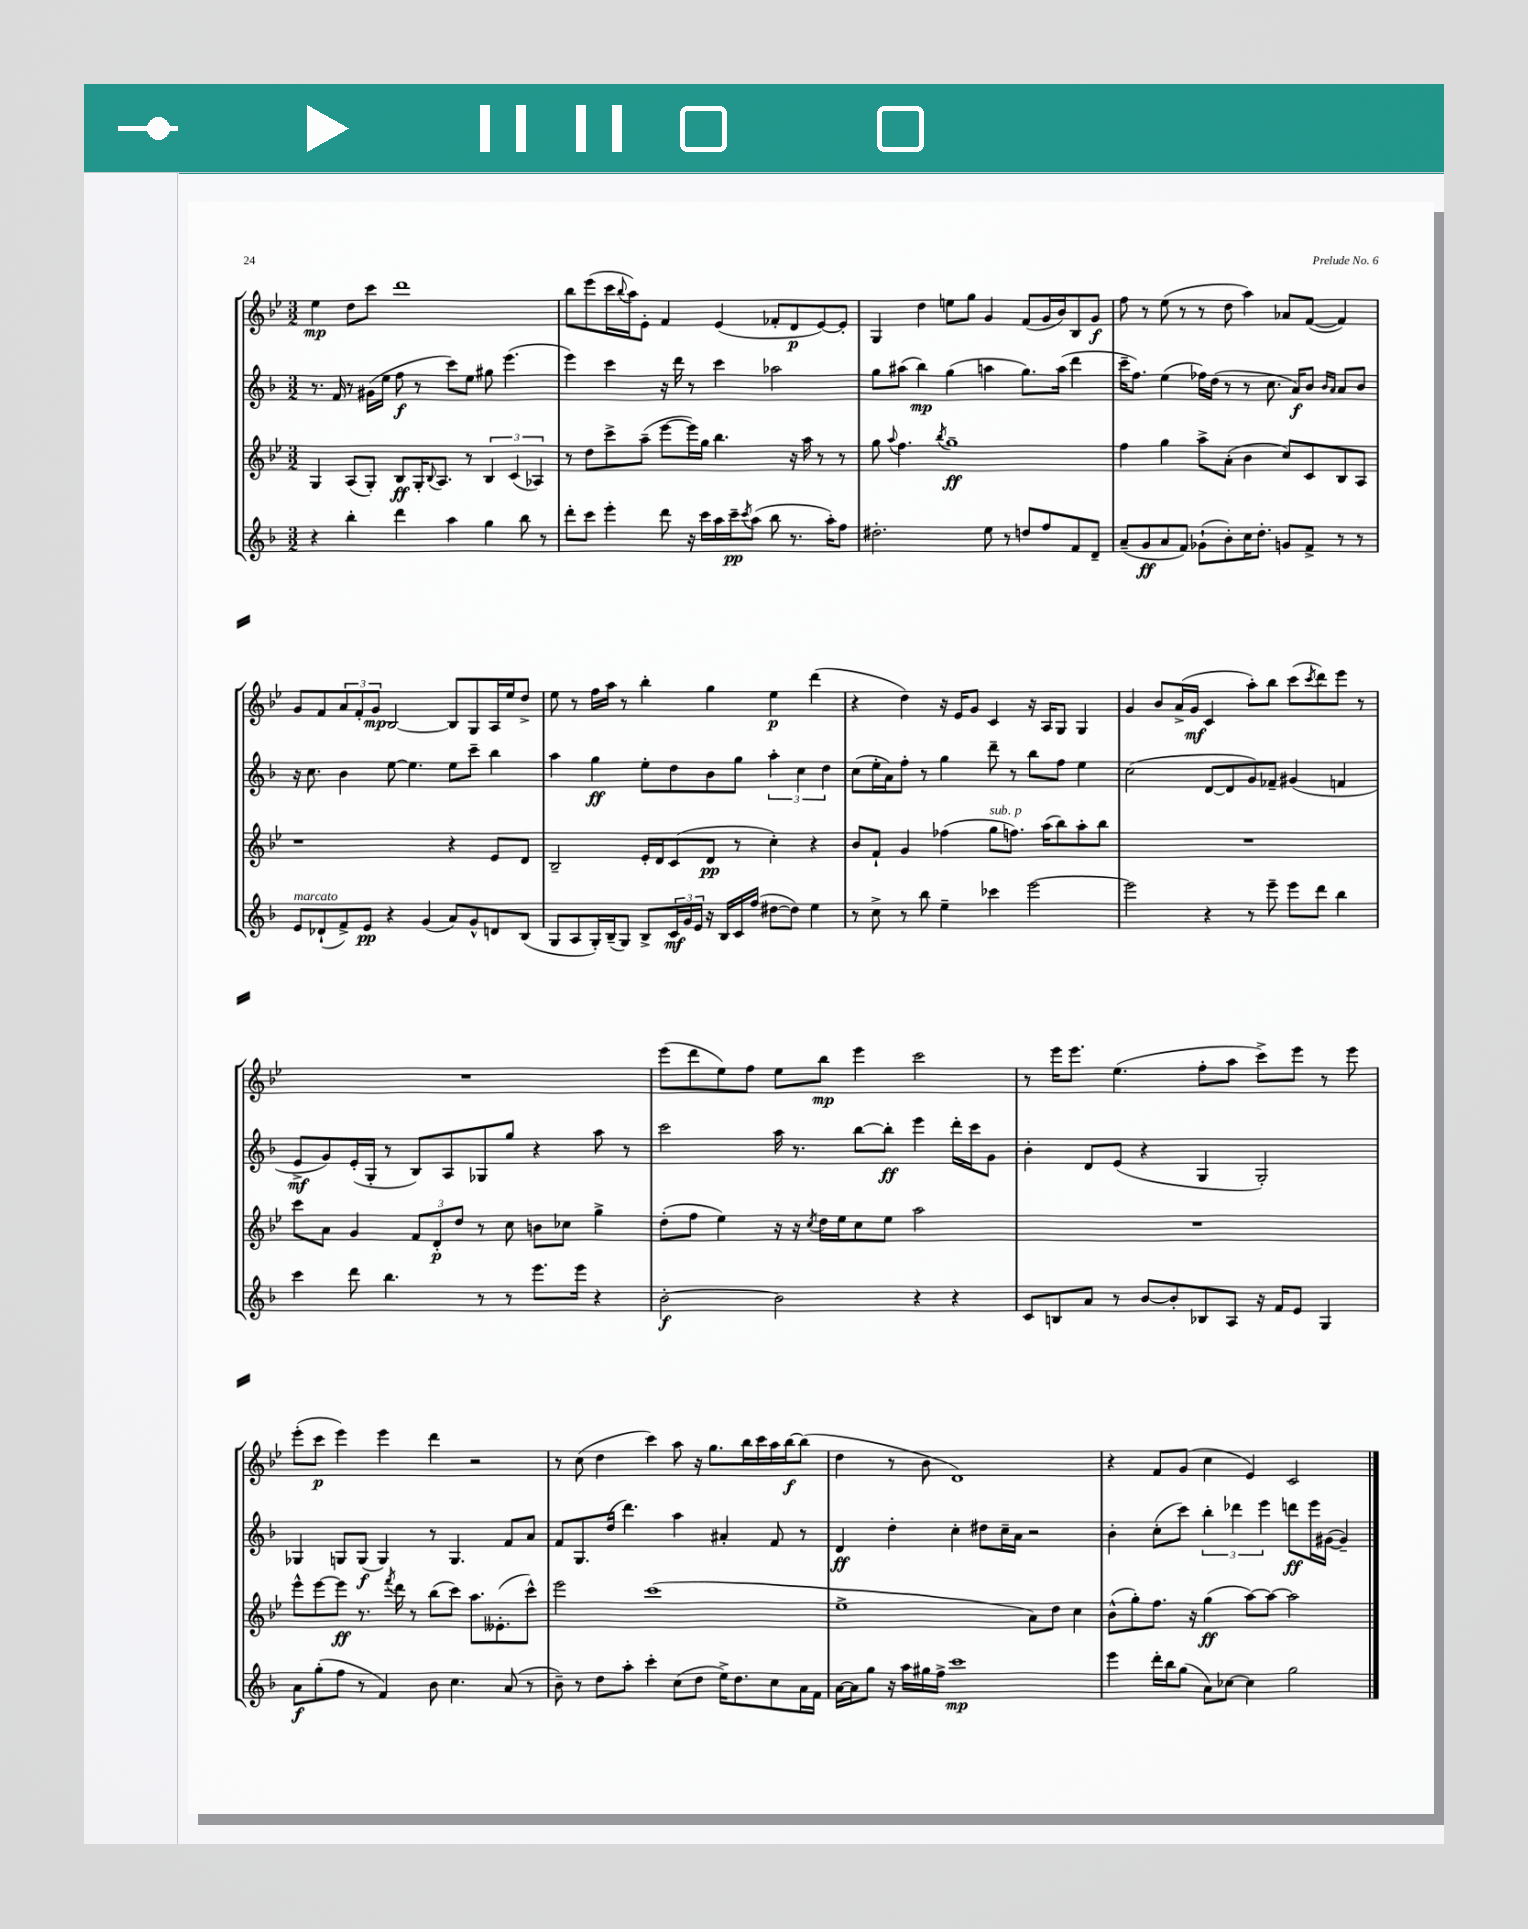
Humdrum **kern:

**kern	**kern	**kern	**kern
*staff4	*staff3	*staff2	*staff1
*clefG2	*clefG2	*clefG2	*clefG2
*k[b-]	*k[b-e-]	*k[b-]	*k[b-e-]
*M3/2	*M3/2	*M3/2	*M3/2
4r	4G	8.r	4ee-
.	.	16f	.
4bb-'	(8A	8r	8dd
.	8G')	(16g#	8ccc
.	.	16ee	.
4ddd	8B-	8ff	1ddd
.	16G'	8r	.
.	8qqB-	.	.
.	8.A	.	.
4aa	.	8ccc)	.
.	8r	8ee	.
4gg	6B-	8gg#	.
.	.	(4.eee	.
.	(6c	.	.
8bb-	.	.	.
.	6A-)	.	.
8r	.	.	.
=	=	=	=
8ddd'	8r	4eee)	8bb-
8ccc	8dd	.	(8eee-
4eee'	8ccc^	4ccc	16ccc
.	.	.	8qqbb-
.	.	.	16aa)
.	(8aa~	.	8e-'
8ddd	[8eee-	16r	4f
.	.	16ddd	.
16r	16eee-])	8r	.
16ccc	16gg	.	.
16aa	4.bb-	4ccc	(4e-
16ccc~	.	.	.
8qccc	.	.	.
(8aa	.	.	.
8bb-	.	2aa-	8f-'
8.r	16r	.	8d
.	16aa	.	.
.	8r	.	[8e-)
16aa')	.	.	.
8ff	8r	.	8e-']
=	=	=	=
2.dd#'	8gg	8gg	4G
.	8qqaa	.	.
.	4.ff	(8aa#	.
.	.	4bb-)	4dd
.	8qbb-	.	.
.	1gg~	(4gg	8ee
.	.	.	8gg
8ee	.	4aa	4g
8r	.	.	.
8dd	.	8.gg)	(8f
8ff	.	.	16g
.	.	(16aa	16b-)
8f	.	4ddd	8B-
8d~	.	.	8g
=	=	=	=
(8a~	4ff	16ccc~	8ff
.	.	8.ff)	.
8g	.	.	8r
8a	4gg	(4ee	(8ee-
8f)	.	.	8r
(8g-`	8aa^	16ff-)	8r
.	.	(16dd	.
8b-')	(8a'	8r	8dd
16cc	4b-	8r	4aa)
8.dd'	.	.	.
.	.	8.cc	.
8g	8cc)	.	8a-
.	.	16a)	.
8f^	8c	8b-	([8f
.	.	16qqb-	.
.	.	16qqa	.
8r	8B-	8a	4f])
8r	8A	8b-	.
=	=	=	=
8e	1r	16r	8g
.	.	8.cc	.
(8d-`	.	.	8f
8f^)	.	4b-	12a
.	.	.	12f'
8e	.	.	.
.	.	.	12g
4r	.	[8ee	[2B-
.	.	4.ee]	.
(4g	.	.	.
8a)	4r	8ee	8B-]
8g^^	.	8ccc~	8G
8d	8e-	4bb-	16A
.	.	.	16ee-
(8B-	8d	.	8dd^
=	=	=	=
8G	2B-~	4aa	8ee-
8A	.	.	8r
16G')	.	4gg	16ff
(16B-~	.	.	16aa
8G)	.	.	8r
8B-^	16e-'	8ee'	4bb-'
.	16d	.	.
24c	(8c	8dd	.
24g	.	.	.
24e	.	.	.
16r	8d	8b-	4gg
16B-	.	.	.
16c	8r	8gg	.
(16ff	.	.	.
[8dd#	4cc')	6aa'	4ee-
8dd#])	.	.	.
.	.	6cc	.
4ee	4r	.	(4ddd
.	.	6dd	.
=	=	=	=
8r	8b-	(8cc	4r
8cc^	8f`	16ee'	.
.	.	16a)	.
8r	4g	8ff'	4dd)
8bb-	.	8r	.
4ee~	(4ff-	4gg	16r
.	.	.	16e-
.	.	.	8g
4ccc-	8gg	8ddd~	4c
.	8.ff)	8r	.
[2eee	.	8bb-	16r
.	(16aa	.	16A
.	8bb-)	8ff	8G
.	8aa'	4ee	4G
.	8bb-	.	.
=	=	=	=
2eee]	1.r	(2cc	4g
.	.	.	8b-
.	.	.	(16a^
.	.	.	16g
4r	.	[8d	4c
.	.	8d]	.
8r	.	8g)	8aa')
8eee~	.	8f-~	8bb-
8eee	.	(4g#	(8ccc
.	.	.	8qccc
8ddd	.	.	8ddd)
4bb-	.	4f	8eee-
.	.	.	8r
=	=	=	=
4ccc	8ccc	8e^	1.r
.	8a	8g)	.
8ddd	4g	(16e'	.
.	.	16G'	.
4.bb-	.	8r	.
.	12f	8B-)	.
.	12d'	.	.
.	.	8A	.
.	12dd	.	.
8r	8r	8G-	.
8r	8cc	8gg	.
8.eee	8b	4r	.
.	8cc-	.	.
16eee	.	.	.
4r	4gg^	8aa	.
.	.	8r	.
=	=	=	=
[2b-'	(8dd'	2ccc	(8eee-
.	8ff	.	8ddd
.	4ee-)	.	8ee-)
.	.	.	8ff
2b-]	16r	16aa	8ee-
.	16r	8.r	.
.	8qcc	.	.
.	16dd	.	8bb-
.	16ee-	.	.
.	8cc	[8bb-	4eee-
.	8ee-	8bb-']	.
4r	2aa	4eee	2ccc
4r	.	16ddd'	.
.	.	16ccc	.
.	.	8g	.
=	=	=	=
8c	1.r	4b-'	8r
8B	.	.	16eee-
.	.	.	8.eee-
8a	.	8d	.
8r	.	(8e	(4.ee-
[8b-	.	4r	.
8b-']	.	.	.
8B-	.	4G	8ff'
8A	.	.	8aa
16r	.	2G')	8ccc^)
16f	.	.	.
8e	.	.	8eee-
4G	.	.	8r
.	.	.	8eee-
=	=	=	=
8a	8eee-^^	4G-	(8eee-'
(8gg'	[8eee-	.	8ccc
8ff	8eee-]	8G	4eee-)
8r	8.r	(8G	.
4f)	.	4G)	4eee-
.	8qfff	.	.
.	16ddd	.	.
.	8r	.	.
8b-	(8bb-	8r	4ddd
4.cc	8ccc)	4.G	.
.	8.aa	.	2r
.	(8.e--'	.	.
(8a	.	8f	.
8r	8ccc^^)	8a	.
=	=	=	=
8b-~)	2eee-	8f	8r
8r	.	8.G	(8cc
8dd	.	.	4dd
.	.	(16dd	.
8aa'	.	4.ddd)	.
4ccc'	(1ccc	.	4ccc)
(8cc	.	4aa	8aa
8dd	.	.	16r
.	.	.	8.gg
16ee^)	.	4a#'	.
8.dd	.	.	.
.	.	.	16bb-
.	.	.	16ccc
8cc	.	8f	16aa
.	.	.	[16bb-
16a	.	8r	(8bb-]
16f	.	.	.
=	=	=	=
[16a	1ee-^	4d	4dd
16a]	.	.	.
8gg	.	.	.
16r	.	4dd'	8r
16aa	.	.	.
16gg#	.	.	8b-
16ff^	.	.	.
1ccc	.	4cc'	1d)
.	.	8dd#	.
.	.	16cc~	.
.	.	16a	.
.	8a)	2r	.
.	8dd	.	.
.	4cc	.	.
=	=	=	=
4eee	(8b-^^	4b-'	4r
.	8gg')	.	.
16ddd'	8.ff	(8cc'	8f
16bb-	.	.	.
(8gg	.	8ccc)	(8g
.	16r	.	.
8a)	(4gg	6bb-'	4cc
[8cc-	.	.	.
.	.	6ddd-	.
4cc-]	[8aa)	.	4e-)
.	.	6eee	.
.	8aa_	.	.
2gg	2aa]	8ddd	2c
.	.	16eee	.
.	.	([16g#	.
.	.	4g#~])	.
==	==	==	==
*-	*-	*-	*-
